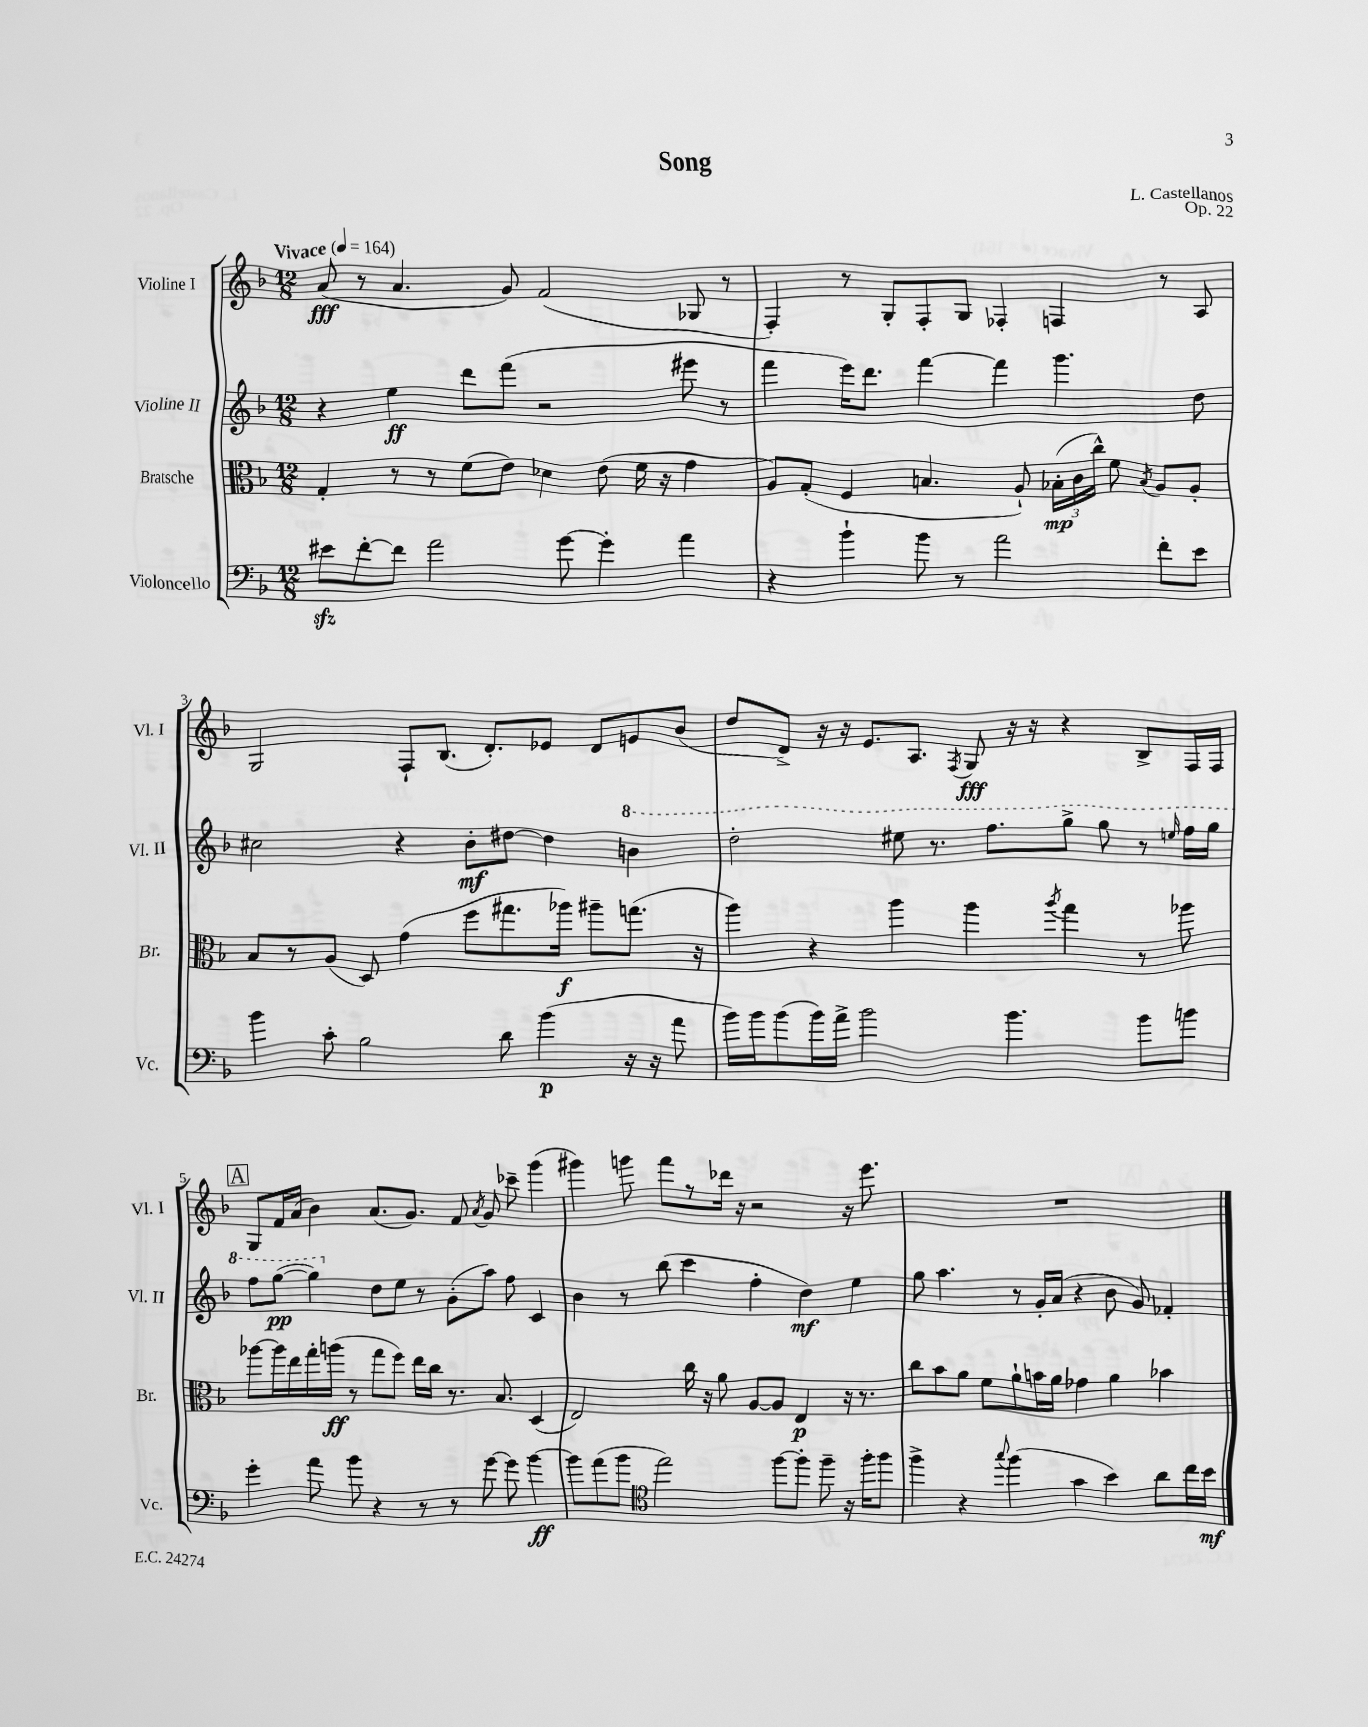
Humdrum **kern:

**kern	**dynam	**kern	**dynam	**kern	**dynam	**kern	**dynam
*part4	*part4	*part3	*part3	*part2	*part2	*part1	*part1
*staff4	*staff4	*staff3	*staff3	*staff2	*staff2	*staff1	*staff1
*I"Violoncello	*	*I"Bratsche	*	*I"Violine II	*	*I"Violine I	*
*I'Vc.	*	*I'Br.	*	*I'Vl. II	*	*I'Vl. I	*
*clefF4	*	*clefC3	*	*clefG2	*	*clefG2	*
*k[b-]	*	*k[b-]	*	*k[b-]	*	*k[b-]	*
*M12/8	*	*M12/8	*	*M12/8	*	*M12/8	*
*MM164	*	*MM164	*	*MM164	*	*MM164	*
=1	=1	=1	=1	=1	=1	=1	=1
!	!	!	!	!	!	!LO:TX:a:B:t=Vivace	!
8e#Xzz\L	.	4G'/	.	4r	.	(8a/	fff
[8f'\	.	.	.	.	.	8r	.
8f\J]	.	8r	.	4ee\	ff	4.a/	.
2a\	.	8r	.	.	.	.	.
.	.	(8f\L	.	8ddd\L	.	.	.
.	.	8e\J)	.	(8fff\J	.	8g/)	.
.	.	4d-X\	.	2r	.	(2f/	.
[8g\	.	.	.	.	.	.	.
4g'\]	.	(8e\	.	.	.	.	.
.	.	16f\	.	.	.	.	.
.	.	16r	.	.	.	.	.
4a\	.	4g\	.	8eee#X\	.	8G-X/	.
.	.	.	.	8r	.	8r	.
=2	=2	=2	=2	=2	=2	=2	=2
4r	.	8A/L)	.	4fff\	.	4F'/)	.
.	.	(8G'/J	.	.	.	.	.
4b-`\	.	4F/	.	16eee\KL)	.	8r	.
.	.	.	.	8.ddd\J	.	.	.
.	.	.	.	.	.	8G'/L	.
8b-\	.	4.Bn/	.	[4fff\	.	8F'/	.
8r	.	.	.	.	.	8G/J	.
2a\	.	.	.	4fff\]	.	4F-X'/	.
.	.	8A`/)	.	.	.	.	.
.	.	(24B-X'\LL	mp	4.ggg\	.	4Fn/	.
.	.	24c\	.	.	.	.	.
.	.	24cc^^\JJ)	.	.	.	.	.
.	.	8f\	.	.	.	.	.
.	.	8qB-/	.	.	.	.	.
8f'\L	.	8A/L	.	.	.	8r	.
8e\J	.	8A'/J	.	8dd\	.	8A/	.
!!LO:LB:g=z
=3	=3	=3	=3	=3	=3	=3	=3
4b-\	.	8B-/L	.	2cc#X\	.	2G/	.
.	.	8r	.	.	.	.	.
8c'\	.	(8A/J	.	.	.	.	.
2B-\	.	8D/)	.	.	.	.	.
.	.	(4g\	.	4r	.	8F`/L	.
.	.	.	.	.	.	(8.B-/J	.
.	.	8ff\L	.	8b-'\L	mf	.	.
.	.	.	.	.	.	8.d'/L)	.
8d\	.	8.gg#X\	.	[8dd#X\J	.	.	.
(4b-\	p	.	.	4dd#\]	.	8e-X/J	.
.	.	16aa-X\Jk)	f	.	.	.	.
.	.	8aa#X~\L	.	.	.	8d/L	.
*	*	*	*	*8va	*	*	*
16r	.	(8.ggn\J	.	4bbn\	.	8en/	.
16r	.	.	.	.	.	.	.
8a\	.	.	.	.	.	(8b-/J	.
.	.	16r	.	.	.	.	.
=4	=4	=4	=4	=4	=4	=4	=4
16b-\LL)	.	4aa\)	.	2ddd'\	.	8dd/L	.
16b-\J	.	.	.	.	.	.	.
(8b-\	.	.	.	.	.	8d^/J)	.
16b-\L)	.	4r	.	.	.	16r	.
16a^\JJ	.	.	.	.	.	16r	.
2b-\	.	.	.	.	.	8.e/L	.
.	.	4aa\	.	8eee#X\	.	.	.
.	.	.	.	.	.	8.A/J	.
.	.	.	.	8.r	.	.	.
.	.	.	.	.	.	8qF/	.
.	.	4aa\	.	.	.	8G/	fff
.	.	.	.	8.fff\L	.	.	.
4.b-\	.	.	.	.	.	16r	.
.	.	.	.	.	.	16r	.
.	.	8qaa/	.	.	.	.	.
.	.	4gg\	.	8ggg^\J	.	4r	.
.	.	.	.	8ggg\	.	.	.
8b-\L	.	8r	.	8r	.	8B-^/L	.
.	.	.	.	16qqeeen/	.	.	.
8bn\J	.	8aa-X\	.	16fff\LL	.	16F/L	.
.	.	.	.	16ggg\JJ	.	16F/JJ	.
!!LO:LB:g=z
!!LO:REH:place=s1:t=A
=5	=5	=5	=5	=5	=5	=5	=5
4g'\	.	[8aa-X\L	.	8fff\L	.	8G/L	.
.	.	16aa-\L]	.	([8ggg\J	pp	16f/L	.
.	.	16ee\	.	.	.	(16a/JJ	.
8a\	.	16gg'\	.	4ggg\])	.	4b-\)	.
.	.	(16aan\JJ	ff	.	.	.	.
8b-\	.	8r	.	.	.	.	.
*	*	*	*	*X8va	*	*	*
4r	.	8gg\L	.	8dd\L	.	(8.a/L	.
.	.	8ff\J)	.	8ee\J	.	.	.
.	.	.	.	.	.	8.g/J)	.
8r	.	16ee\LL	.	8r	.	.	.
.	.	16cc\JJ	.	.	.	.	.
8r	.	8.r	.	(8g'\L	.	8f/	.
.	.	.	.	.	.	8qa/	.
[8g\	.	.	.	8aa\J)	.	8g/	.
.	.	8.B-/	.	.	.	.	.
8g\]	.	.	.	8ff\	.	8ccc-X~\	.
[4b-\	ff	(4D/	.	4c/	.	(4ggg\	.
=6	=6	=6	=6	=6	=6	=6	=6
8b-\L]	.	2E/)	.	4b-\	.	4ggg#X\)	.
(8a\	.	.	.	.	.	.	.
8b-\J	.	.	.	8r	.	8gggn\	.
*clefC4	*	*	*	*	*	*	*
2ee\)	.	.	.	(8bb-\	.	8fff\L	.
.	.	16cc\	.	4ccc\	.	8r	.
.	.	16r	.	.	.	.	.
.	.	8a\	.	.	.	16ddd-X\Jk	.
.	.	.	.	.	.	16r	.
.	.	[8A/L	.	4ff'\	.	2r	.
[8ff\L	.	8A/J]	.	.	.	.	.
8ff'\J]	.	4E/	p	4dd\)	mf	.	.
8ff~\	.	.	.	.	.	.	.
16r	.	16r	.	4ee\	.	16r	.
16ff'\KL	.	8.r	.	.	.	8.eee\	.
8ff\J	.	.	.	.	.	.	.
=7	=7	=7	=7	=7	=7	=7	=7
4ff^\	.	8cc\L	.	8gg\	.	1.r	.
.	.	8b-\	.	4.aa\	.	.	.
4r	.	8a\J	.	.	.	.	.
.	.	8f\L	.	.	.	.	.
8qqgg/	.	.	.	.	.	.	.
(4ff\	.	8a`\	.	8r	.	.	.
.	.	16bn\L	.	16g'/LL	.	.	.
.	.	16a\JJ	.	(16a/JJ	.	.	.
4g\	.	4g-X\	.	4r	.	.	.
4b-\)	.	4a\	.	8b-\	.	.	.
.	.	.	.	8g/)	.	.	.
8a\L	.	4b-X\	.	4f-X'/	.	.	.
16cc\L	.	.	.	.	.	.	.
16b-\JJ	mf	.	.	.	.	.	.
==	==	==	==	==	==	==	==
*-	*-	*-	*-	*-	*-	*-	*-
